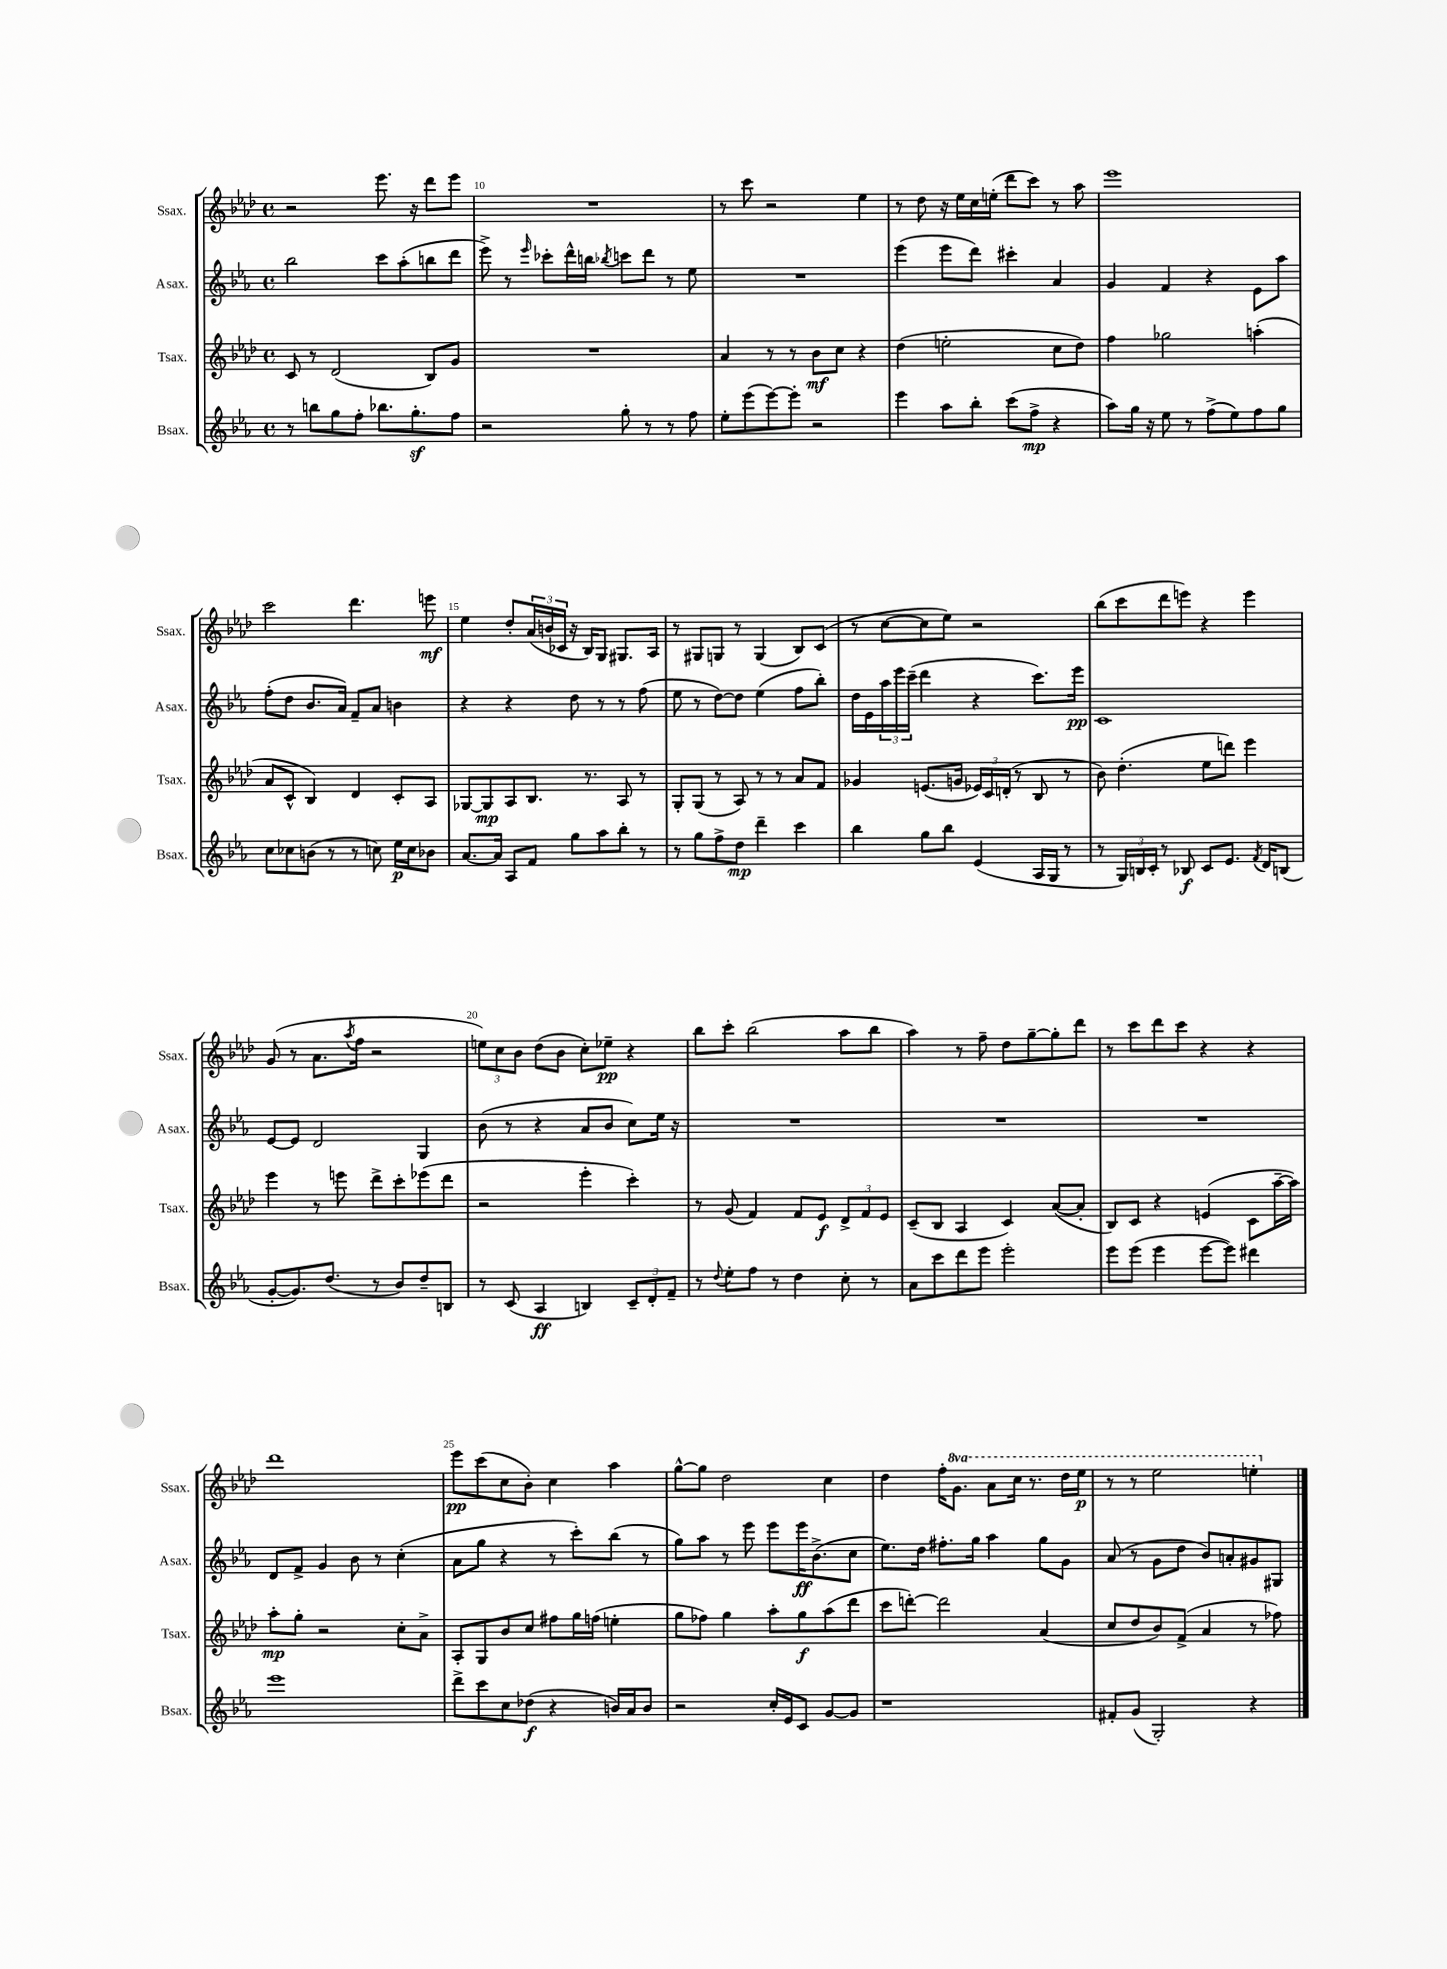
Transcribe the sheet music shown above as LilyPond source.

<<
\new StaffGroup <<
\new Staff = "s0" \with { instrumentName = "Ssax." shortInstrumentName = "Ssax." } {
    \clef treble \key aes \major \defaultTimeSignature \time 4/4 \set Staff.ottavationMarkups = #ottavation-simple-ordinals
    r2 ees'''8. r16 des'''8 ees'''8 |
    R1 |
    r8 c'''8 r2 ees''4 |
    r8 des''8 r16 ees''16 c''16 e''16-.( des'''8 c'''8) r8 aes''8 |
    ees'''1 |
    c'''2 des'''4. e'''8\mf |
    ees''4 des''8-. \tuplet 3/2 { aes'16( b'16 ces'16 } r16 bes16) g8 gis8. aes16 |
    r8 gis8 g8 r8 g4( bes8) c'8( |
    r8 c''8~ c''8 ees''8) r2 |
    bes''8( c'''8 des'''8 e'''8) r4 e'''4 |
    g'8( r8 aes'8. \acciaccatura { aes''8 } f''16 r2 |
    \tuplet 3/2 { e''8) c''8 bes'8 } des''8( bes'8 c''8-.) ees''8--\pp r4 |
    bes''8 c'''8-. bes''2( aes''8 bes''8 |
    aes''4) r8 f''8-- des''8 g''8~-- g''8-. des'''8 |
    r8 c'''8 des'''8 c'''8 r4 r4 |
    des'''1 |
    ees'''8\pp c'''8( c''8 bes'8-.) c''4 aes''4 |
    g''8~-^ g''8 des''2 c''4 |
    des''4 f''16-. \ottava #1 g''8. aes''8 c'''16 r8. des'''16 ees'''16\p |
    r8 r8 ees'''2 e'''4-. \ottava #0 \bar "|." |
}
\new Staff = "s1" \with { instrumentName = "Asax." shortInstrumentName = "Asax." } {
    \clef treble \key ees \major \defaultTimeSignature \time 4/4
    bes''2 c'''8 aes''8-.( b''8 d'''8 |
    ees'''8->) r8 \grace { ees'''16 } ces'''8-. d'''16-^ b''16 \acciaccatura { bes''8 } c'''8 d'''8 r8 ees''8 |
    R1 |
    ees'''4( ees'''8 d'''8) cis'''4-. aes'4 |
    g'4 f'4 r4 ees'8 aes''8 |
    f''8-.( d''8 bes'8. aes'16) f'8-- aes'8 b'4 |
    r4 r4 d''8 r8 r8 f''8( |
    ees''8 r8 d''8~) d''8 ees''4( f''8 bes''8-.) |
    d''16 ees'16 \tuplet 3/2 { aes''16 ees'''16 c'''16--( } d'''4 r4 c'''8.) ees'''16\pp |
    c'1 |
    ees'8~ ees'8 d'2 g4 |
    bes'8( r8 r4 aes'8 bes'8 c''8) ees''16 r16 |
    R1 |
    R1 |
    R1 |
    d'8 f'8-> g'4 bes'8 r8 c''4-.( |
    aes'8 g''8 r4 r8 c'''8-.) bes''8( r8 |
    g''8) aes''8 r8 ees'''8 ees'''8 ees'''16\ff bes'8.->( c''8 |
    ees''8.) d''16 fis''8.-. g''16 aes''4 g''8 g'8 |
    aes'8( r8 g'8 d''8 bes'8) a'8-. gis'8 gis8 \bar "|." |
}
\new Staff = "s2" \with { instrumentName = "Tsax." shortInstrumentName = "Tsax." } {
    \clef treble \key aes \major \defaultTimeSignature \time 4/4
    c'8 r8 des'2( bes8) g'8 |
    R1 |
    aes'4 r8 r8 bes'8\mf c''8 r4 |
    des''4( e''2-. c''8 des''8) |
    f''4 ges''2 a''4-.( |
    aes'8 c'8-^ bes4) des'4 c'8-. aes8 |
    ges8~ ges8\mp aes8 bes8. r8. aes8 r8 |
    g8-. g8( r8 aes8) r8 r8 aes'8 f'8 |
    ges'4 e'8.( g'16 \tuplet 3/2 { ees'16) c'16 d'16-.( } r8 bes8 r8 |
    bes'8) des''4.-.( ees''8 d'''8) ees'''4 |
    ees'''4 r8 e'''8 des'''8-> c'''8-. ees'''8( des'''8 |
    r2 ees'''4-. c'''4-.) |
    r8 g'8( f'4) f'8 ees'8\f \tuplet 3/2 { des'8-> f'8 ees'8 } |
    c'8--( bes8 aes4 c'4) aes'8~( aes'8-. |
    bes8) c'8 r4 e'4( c'8 aes''16~-- aes''16) |
    aes''8-.\mp g''8-. r2 c''8-. aes'8-> |
    aes8-. g8 bes'8 c''8 fis''8 g''16 f''16( e''4-. |
    g''8 fes''8) g''4 aes''8-. g''8\f aes''8( des'''8 |
    c'''8 d'''8~-.) d'''2 aes'4( |
    c''8 des''8 bes'8) f'8->( aes'4 r8 fes''8) \bar "|." |
}
\new Staff = "s3" \with { instrumentName = "Bsax." shortInstrumentName = "Bsax." } {
    \clef treble \key ees \major \defaultTimeSignature \time 4/4
    r8 b''8 g''8 f''8-. bes''8. g''8.-.\sf f''8 |
    r2 g''8-. r8 r8 f''8 |
    ees''8-. ees'''8( ees'''8~) ees'''8-. r2 |
    ees'''4 aes''8 bes''8-. c'''8( f''8->\mp r4 |
    aes''8) g''16 r16 ees''8 r8 f''8->( ees''8) f''8 g''8 |
    c''8 ces''8 b'8( r8 r8 c''8) ees''16\p c''16 bes'8 |
    aes'8.~ aes'16 aes8 f'8 g''8 aes''8 bes''8-. r8 |
    r8 g''8 f''8-> d''8\mp d'''4-- c'''4 |
    bes''4 g''8 bes''8 ees'4( aes16 g16 r8 |
    r8 \tuplet 3/2 { g16) b16 c'16-. } r8 bes8\f c'8 ees'8. \acciaccatura { f'8 } d'16 b8( |
    g'8~-. g'8.) d''8.( r8 bes'8) d''8-- b8 |
    r8 c'8( aes4\ff b4) \tuplet 3/2 { c'8-- d'8-. f'8-- } |
    r8 \appoggiatura { d''8 } ees''8-. f''8 r8 d''4 c''8-. r8 |
    aes'8 c'''8 d'''8 ees'''8 ees'''2-. |
    ees'''8 ees'''8( ees'''4 ees'''8~ ees'''8) dis'''4 |
    ees'''1 |
    d'''8-> c'''8 c''8 des''8\f( r4 b'16) aes'16 b'8 |
    r2 c''16-. ees'16 c'8 g'8~ g'8 |
    r1 |
    fis'8-. g'8( g2-.) r4 \bar "|." |
}
>>
>>
\layout { \context { \Score currentBarNumber = #9 \override BarNumber.break-visibility = ##(#f #t #t) barNumberVisibility = #(every-nth-bar-number-visible 5) } }
